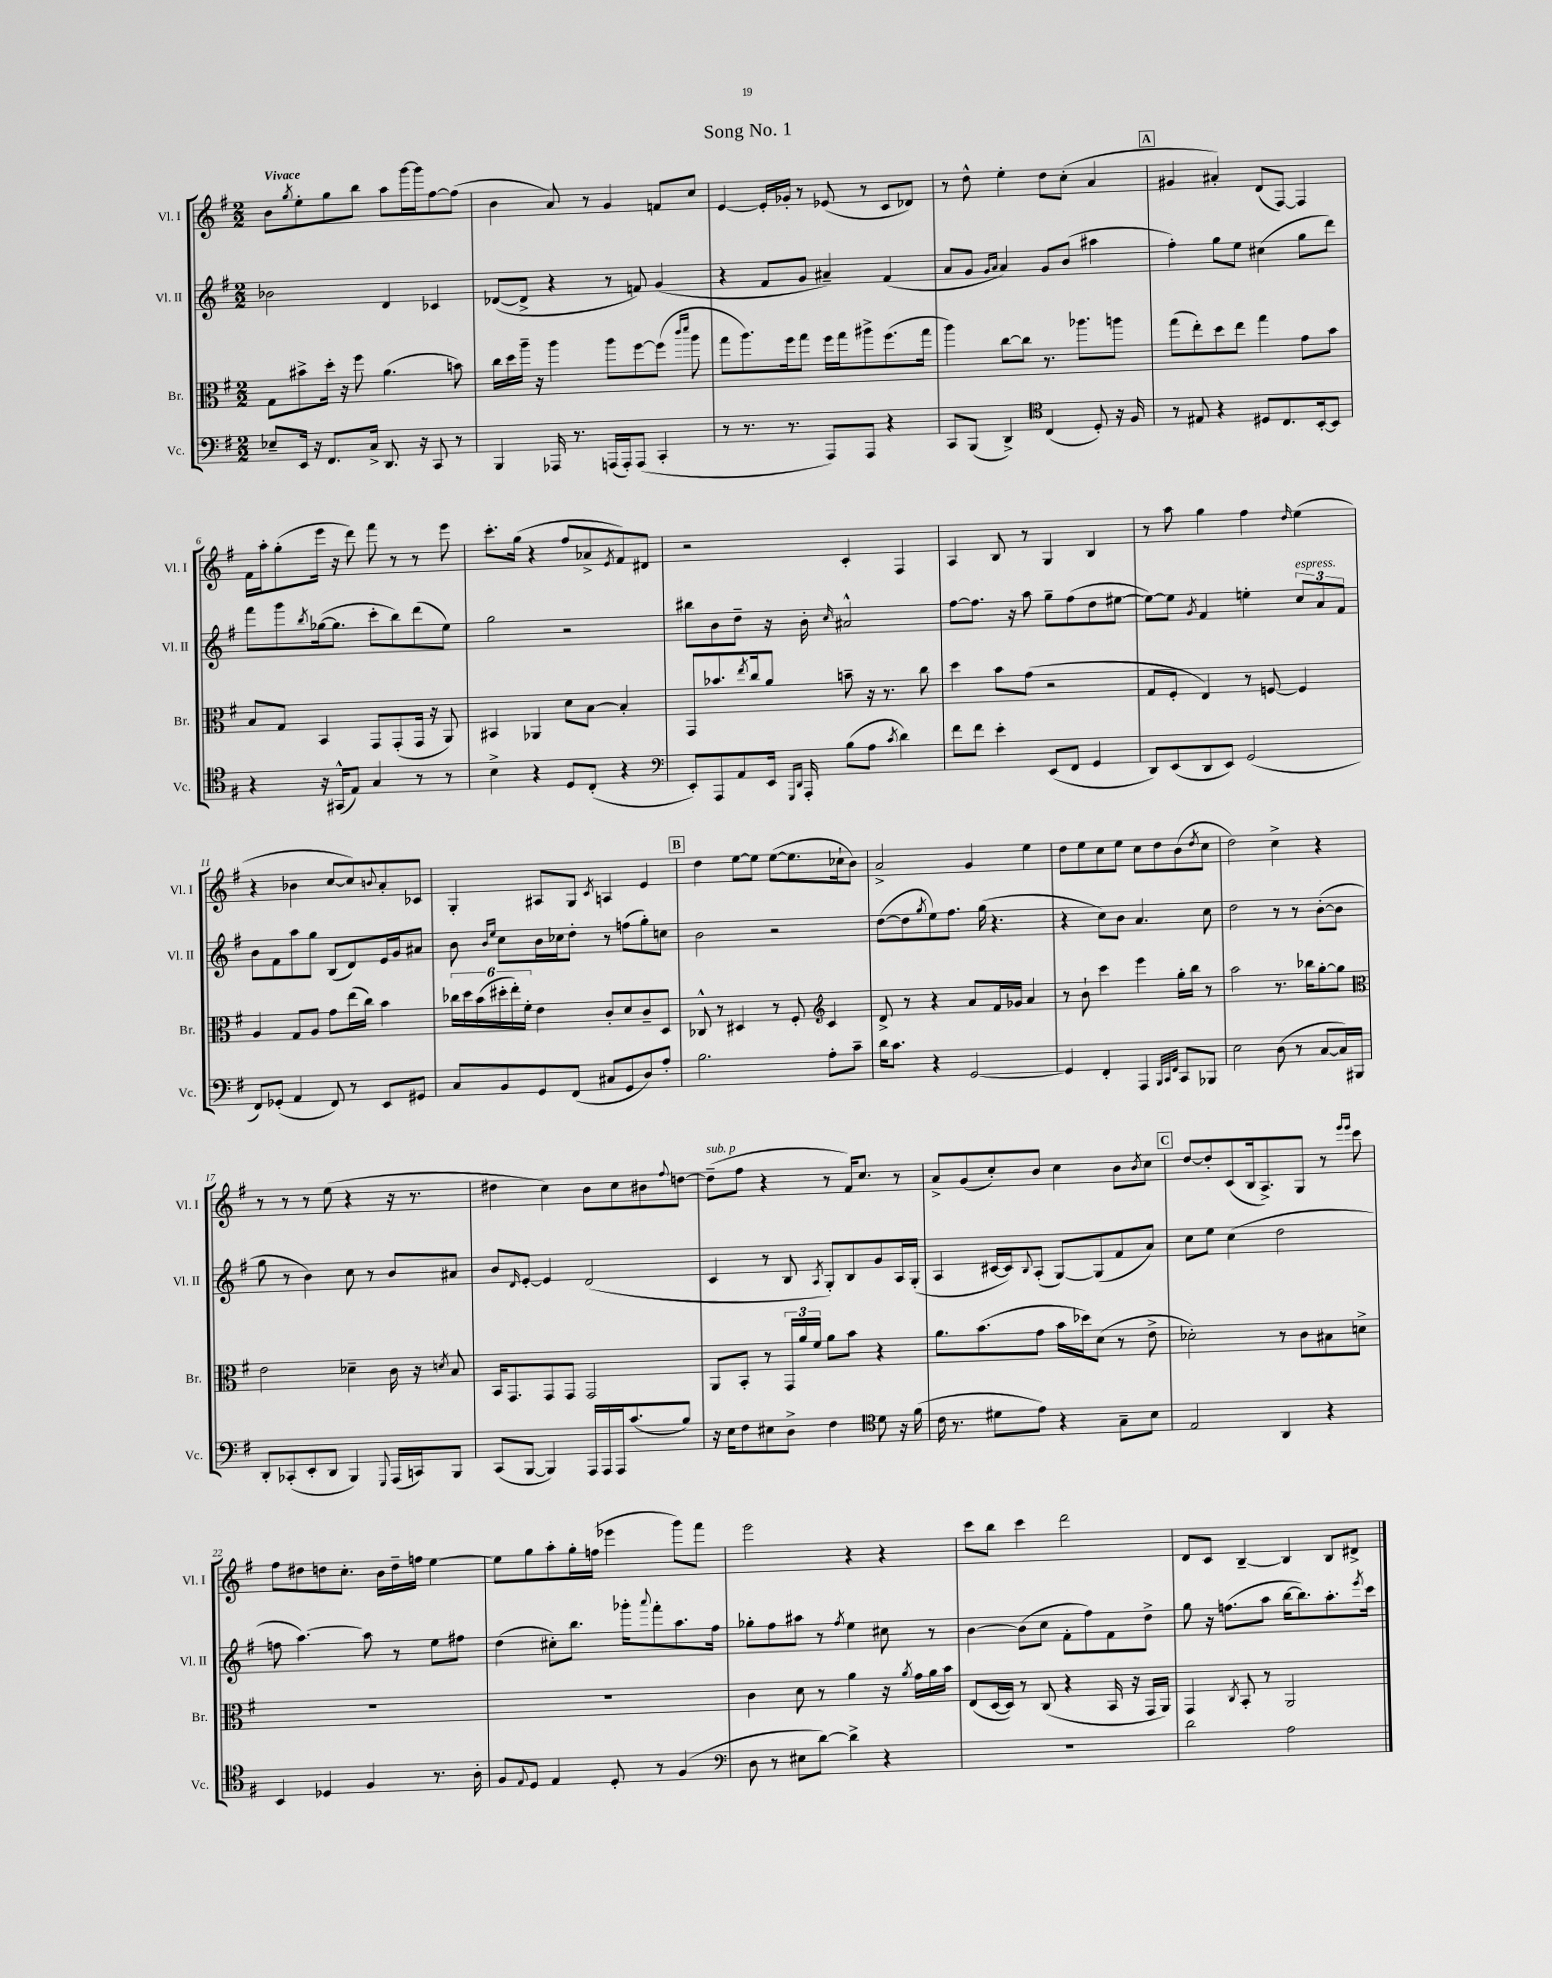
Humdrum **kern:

**kern	**kern	**kern	**kern
*staff4	*staff3	*staff2	*staff1
*clefF4	*clefC3	*clefG2	*clefG2
*k[f#]	*k[f#]	*k[f#]	*k[f#]
*M2/2	*M2/2	*M2/2	*M2/2
8E-~	8G	2b-	8b
.	.	.	8qgg
16EE	8b#^	.	8ee'
16r	.	.	.
8.FF#	16dd'	.	8gg
.	16r	.	.
.	8ff#	.	8bb
16C^	.	.	.
8.DD	(4.a	4d	8aa
.	.	.	[16ggg
16r	.	.	16ggg]
8CC	.	4c-	[8ff#
8r	8b)	.	(8ff#]
=	=	=	=
4BBB	16cc	([8d-	4b
.	16dd	.	.
.	16aa~	8d-^]	.
.	16r	.	.
16AAA-	4aa	4r	8a)
8.r	.	.	.
.	.	.	8r
(16AAA	8aa	8r	4g
16AAA')	.	.	.
(8AAA	[8ff#	8f)	.
4CC'	(8ff#]	(4g	8f
.	16qqccc	.	.
.	16qqddd	.	.
.	8aa	.	8cc
=	=	=	=
8r	8gg	4r	[4e
8.r	8.aa)	.	.
.	.	8f#	16e']
8.r	16ff#	.	16g-'
.	8gg	8g	8r
8AAA)	16ff#	4a#~)	(8e-
.	16gg	.	.
8AAA	8aa#^	.	8r
4r	(8.ff#	(4f#	8c
.	.	.	8d-)
.	16gg	.	.
=	=	=	=
8CC	4aa)	8a	8r
(8BBB	.	8g	8dd^^
.	.	16qqg	.
.	.	16qqa	.
4DD^)	[8cc	4a)	4ee'
.	8cc]	.	.
*clefC4	*	*	*
(4C	8.r	8g	8dd
.	.	(8b	(8cc'
.	8.aa-	.	.
8D')	.	4aa#	4a
16r	8aa	.	.
16F#	.	.	.
=	=	=	=
8r	(8gg	4ff#')	4g#
8E#	8ee')	.	.
4r	8dd	8gg	4a#')
.	8ee	8ee	.
8D#	4gg	(4cc#	(8d
8.C	.	.	[8F#)
.	8g	8gg	4F#]
[16BB'	.	.	.
8BB]	8b	8ddd)	.
=	=	=	=
4r	8B	8fff#	16f#
.	.	.	16aa'
.	8G	8ggg	(8gg'
.	.	8qbb	.
16r	4BB	([16gg-	16eee
(16GG#^^	.	8.gg-]	16r
8E)	.	.	8ddd)
4G	8GG	8ccc'	8fff#
.	(8GG'	8bb)	8r
8r	16GG	(8ddd	8r
.	16r	.	.
8r	8AA)	8ee)	8eee
=	=	=	=
4B^	4BB#	2gg	8.ccc'
.	.	.	(16gg
4r	4AA-	.	4r
8D	8d	2r	8ff#
(8C'	[8B	.	8a-^
.	.	.	8qe
4r	4B']	.	8f#)
.	.	.	8d#
=	=	=	=
*clefF4	*	*	*
8EE')	8GG	8bb#	2r
8AAA	8.b-	8b	.
8AA	.	8dd~	.
.	8qee	.	.
.	16cc	.	.
16EE	8a	16r	.
16qqGGG	.	.	.
16qqDD	.	.	.
16AAA'	.	16b'	.
.	.	16qqcc	.
(8B	8b~	2a#^^	4c'
8A	16r	.	.
.	8.r	.	.
8qc	.	.	.
4d)	.	.	4F#
.	8cc	.	.
=	=	=	=
8f#	4dd	[8ff#	4A
8f#	.	8.ff#]	.
4e'	8b	.	8B
.	.	16r	.
.	(8g	8aa	8r
(8EE	2r	8gg~	4G
8FF#	.	(8ff#	.
4GG	.	8dd	4B
.	.	[8ee#	.
=	=	=	=
8DD)	8G	8ee#_)	8r
(8EE	8F#'	8ee#]	8aa
.	.	8qg	.
8DD	4E)	4f#	4gg
8EE)	.	.	.
(2GG	8r	4ee'	4ff#
.	[8F	.	.
.	.	.	16qqdd
.	4F]	12cc	(4ee
.	.	12a	.
.	.	12f#	.
=	=	=	=
8FF#)	4A	8b	4r
(8GG-'	.	8f#	.
4AA	8G	8aa	4b-
.	8A	8gg	.
8FF#)	8g	(8B	[8cc
8r	(16ee	8d)	8cc])
.	16cc)	.	.
.	.	.	8qqb
8EE	4b	16e	8a'
.	.	16g	.
8GG#	.	8a#	8c-
=	=	=	=
8C	24cc-	8b	4G'
.	24dd	.	.
.	(24b	.	.
.	.	16qqb	.
.	.	16qqee	.
8BB	24dd#'	8cc	.
.	24ee')	.	.
.	24f#'	.	.
8GG	4e	16b	8A#
.	.	16cc-	.
(8FF#	.	8dd'	8G
.	.	.	8qc
8C#	8c'	8r	4A
8GG	8d	(8ff	.
8D)	8c~	8gg')	4e
8A'	8D	8cc	.
=	=	=	=
2.B	8C-^^	2b	4dd
.	8r	.	.
.	4D#	.	[8ee
.	.	.	8ee]
.	8r	2r	([8ee
.	8F#'	.	8.ee]
*	*clefG2	*	*
8A'	4c	.	.
.	.	.	16cc-`
8c~	.	.	8b)
=	=	=	=
16d	8d^	([8dd	2a^
8.c	.	.	.
.	8r	8dd]	.
.	.	8qgg	.
4r	4r	8ee)	.
.	.	8.ff#	.
[2GG	8a	.	4g
.	.	(16gg	.
.	16f#	4.r	.
.	16g-	.	.
.	4a	.	4ee
=	=	=	=
4GG]	8r	4r	8dd
.	8b`	.	8ee
4FF#'	4ccc	8cc)	8cc
.	.	8b	8ee
4AAA	4eee	4.a	8cc
.	.	.	8dd
32qqBBB	.	.	.
32qqCC	.	.	.
32qqFF#	.	.	.
8CC	16gg'	.	(8b
.	16bb	.	.
.	.	.	8qdd
8BBB-	8r	8cc	8cc
=	=	=	=
2E	2aa	2dd	2dd)
(8D	8.r	8r	4cc^
8r	.	8r	.
.	16bb-	.	.
[8C	[8gg'	([8b'	4r
16C])	8gg]	8b]	.
16BBB#	.	.	.
=	=	=	=
*	*clefC3	*	*
8DD'	2e	8gg	8r
(8CC-'	.	8r	8r
8EE'	.	4b)	8r
8DD	.	.	(8ee
4BBB)	4d-~	8cc	4r
.	.	8r	.
8qqGGG	.	.	.
(16AAA	16c	8b	16r
16CC)	16r	.	8.r
.	8qd	.	.
8BBB	8B	8a#	.
=	=	=	=
(8CC	16BB	8b	4dd#
.	8.GG	.	.
.	.	16qqd	.
[8BBB	.	[8e'	.
4BBB])	8GG	4e]	4cc)
.	8GG	.	.
16AAA	2GG	(2d	8b
16AAA	.	.	.
16AAA	.	.	8cc
(8.c	.	.	.
.	.	.	8b#
.	.	.	8qqff#
8B)	.	.	[8dd
=	=	=	=
16r	8AA	4c	(8dd~]
16E	.	.	.
8F#	8BB'	.	8ff#
8E#	8r	8r	4r
8D^	24GG	8B	.
.	24a	.	.
.	24f#	.	.
.	.	8qA	.
4F#	8a	8G')	8r
.	8b	8B	16f#)
.	.	.	8.cc
*clefC4	*	*	*
8d	4r	8g	.
16r	.	16A	8r
(16f#	.	(16G'	.
=	=	=	=
16c	8.a	4A	8a^
8.r	.	.	.
.	.	.	(8g
.	(8.b	.	.
8d#	.	[16c#	8cc')
.	.	16c#])	.
.	.	8qqB	.
8e)	8g	(8A'	8b
4r	16b	[8G)	4cc
.	16dd-)	.	.
.	(8d	(8G]	.
8G~	8r	8f#	8b
.	.	.	8qb
8B	8e^	8a)	8cc
=	=	=	=
2E	2d-')	8cc	[8dd
.	.	8ee	8dd']
.	.	(4cc	(8c
.	.	.	16B
.	.	.	8.A^)
4AA	8r	2dd	.
.	8c	.	8G
4r	8B#	.	8r
.	.	.	16qqeee
.	.	.	16qqeee
.	8d^	.	8ccc
=	=	=	=
4BB	1r	8ff	8ff#
.	.	[4.aa)	8dd#
4D-	.	.	8dd
.	.	.	8.cc'
4F#	.	8aa]	.
.	.	.	16b
.	.	8r	16dd~
.	.	.	16ff
8.r	.	8ee	[4ee
.	.	8ff#	.
16A'	.	.	.
=	=	=	=
8F#	1r	(4dd	8ee]
8qqE	.	.	.
8D	.	.	8gg
4E	.	8cc#')	8aa'
.	.	8.bb	16gg'
.	.	.	(16ff
8D'	.	.	4eee-
.	.	16ggg-'	.
.	.	8qqaaa	.
8r	.	8fff#'	.
(4F#	.	8.aa	8ggg)
.	.	.	8fff#
.	.	16ff#	.
=	=	=	=
*clefF4	*	*	*
8D	4c	8gg-'	2eee
8r	.	8ff#	.
8E#	8d	8aa#	.
[8d)	8r	8r	.
.	.	8qff#	.
4d^]	4a	4ee	4r
4r	16r	8cc#	4r
.	8qa	.	.
.	16g	.	.
.	16a	8r	.
.	16b	.	.
=	=	=	=
1r	(8E	[4b	8ccc
.	[16D	.	8bb
.	16D])	.	.
.	8r	(8b]	4ccc
.	(8C	8cc	.
.	4r	8f#'	2ddd
.	.	8ff#)	.
.	16BB	8f#	.
.	16r	.	.
.	16GG	8dd^	.
.	16AA)	.	.
=	=	=	=
2d	4GG	8gg	8d
.	.	16r	8c
.	.	(8.ff	.
.	8qC	.	.
.	8BB'	.	[4B~
.	8r	8aa	.
2A	2AA	[16bb	4B]
.	.	8.bb])	.
.	.	8.aa'	8B
.	.	.	8d#^
.	.	8qeee	.
.	.	16ccc	.
==	==	==	==
*-	*-	*-	*-
